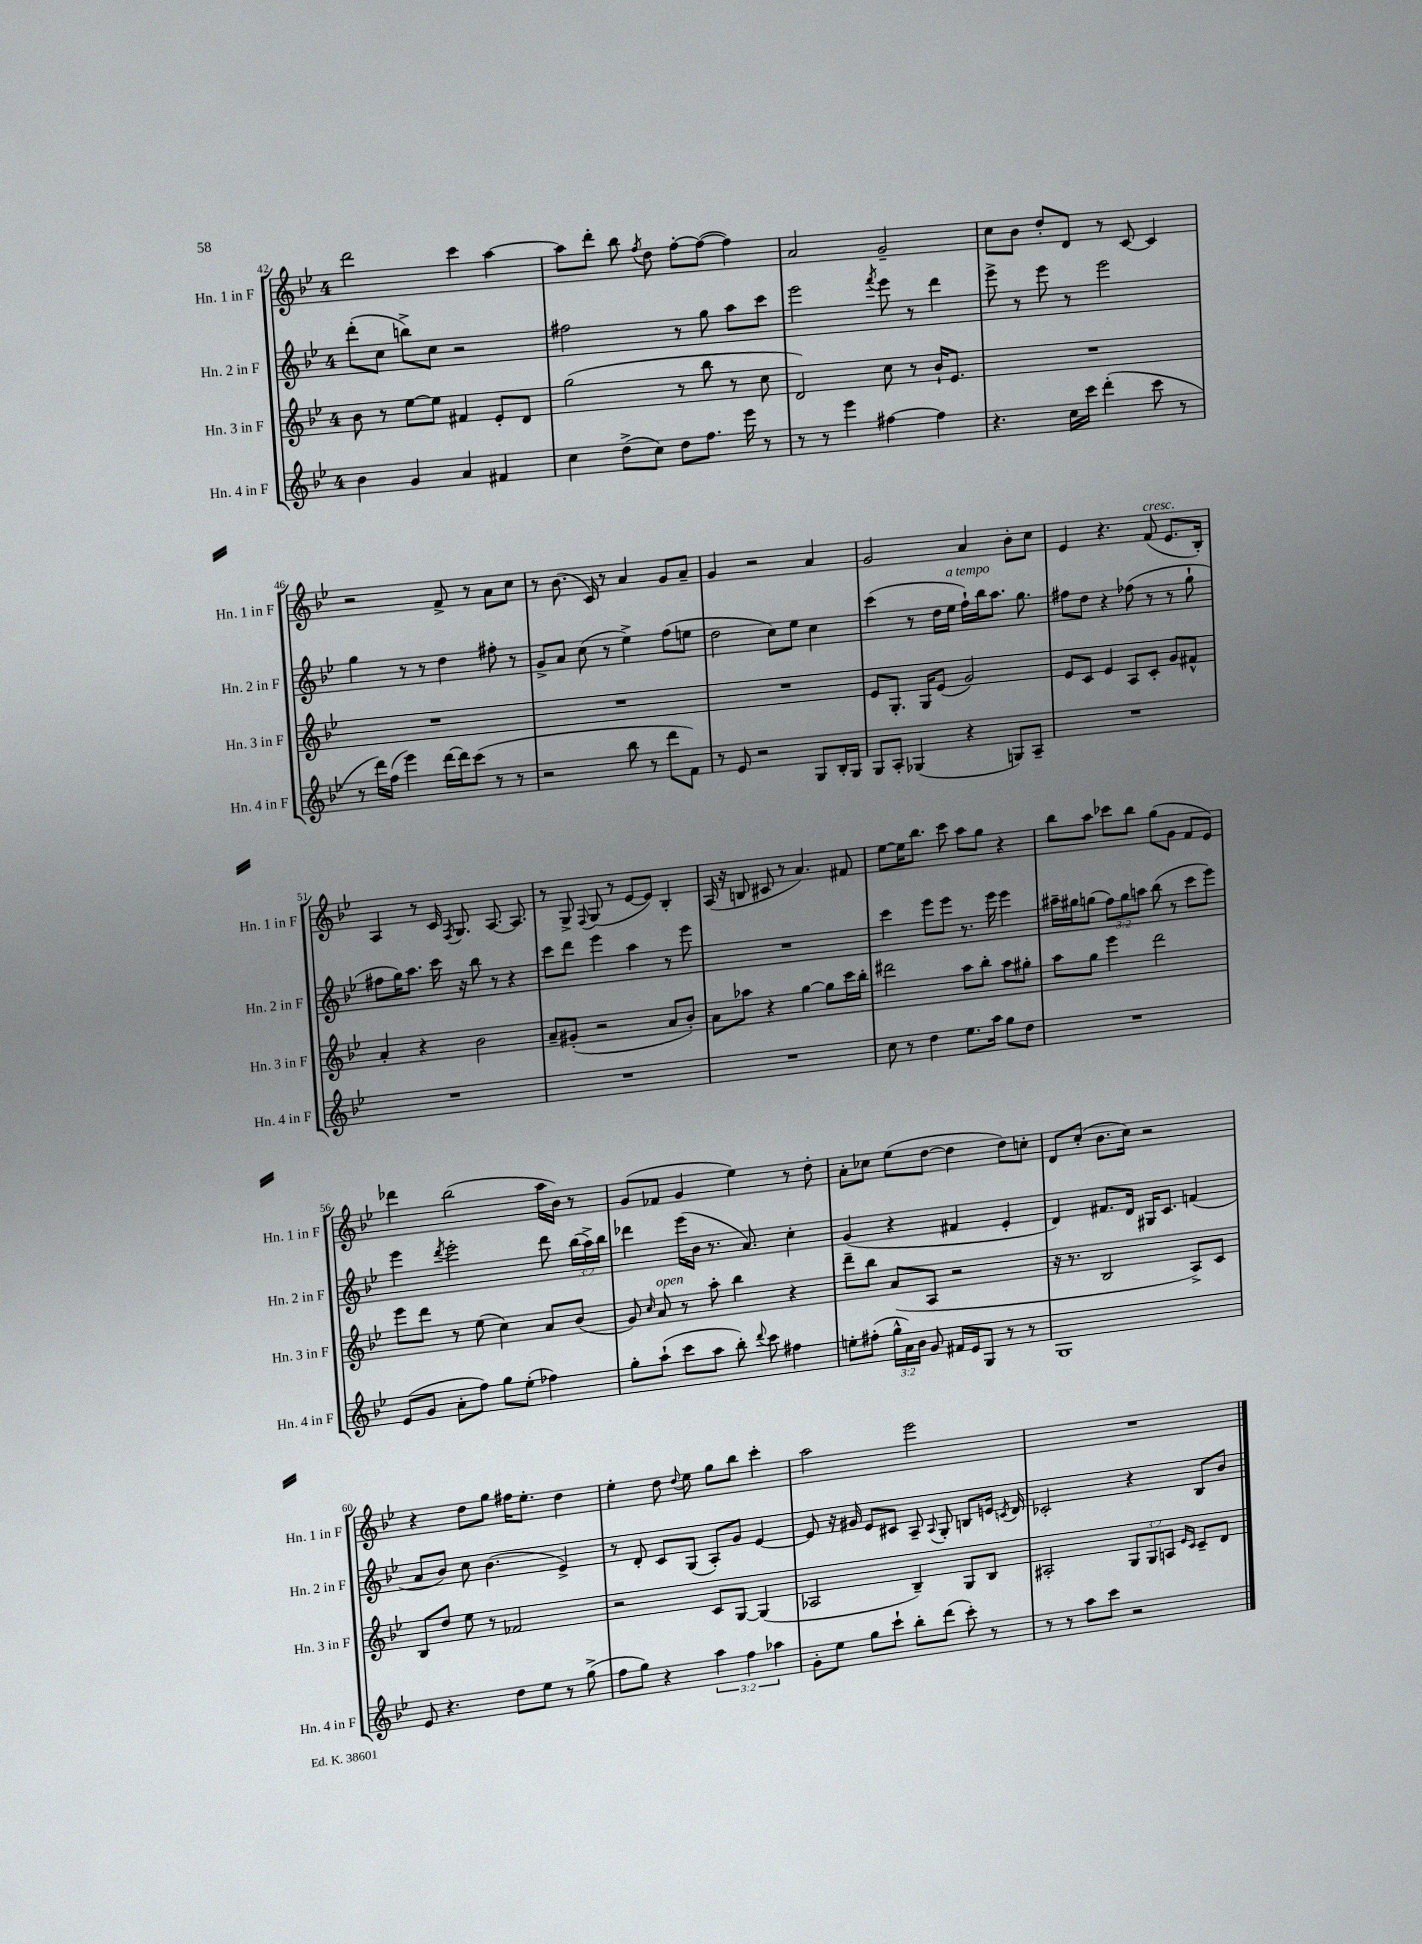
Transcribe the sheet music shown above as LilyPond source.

<<
\new StaffGroup <<
\new Staff = "s0" \with { instrumentName = "Hn. 1 in F" shortInstrumentName = "Hn. 1 in F" } {
    \clef treble \key bes \major \once \override Staff.TimeSignature.style = #'single-digit \time 4/4
    \autoBeamOff d'''2 c'''4 a''4~ |
    a''8[ d'''8]-. bes''8 \acciaccatura { f''8 } d''8 f''8[~-. f''8]~( f''4) |
    a'2 g'2-- |
    c''8[ bes'8] d''8[-. d'8] r8 c'8~ c'4 |
    r2 f'8-> r8 a'8[ c''8] |
    r8 bes'8.( c'16) r8 a'4 g'8[ a'8]-- |
    g'4 r2 a'4 |
    g'2 a'4 bes'8[-. c''8] |
    ees'4 r4. f'8^\markup { \italic "cresc." }( ees'8.[ bes16]-.) |
    a4 r8 c'16 \acciaccatura { f8 } g8. a8.~ a8. |
    r8 g8-> \appoggiatura { f8 } g8( r8 ees'8[~ ees'8]) bes4-. |
    a16( r16 b8 cis'8 r8 a'4.) fis'8 |
    ees''8[~ ees''16 bes''8.] c'''8 a''8[ g''8] r4 |
    bes''8[ a''8] ces'''8[ bes''8] g''8[( g'8] f'8[ ees'8]) |
    des'''4 bes''2( a''16[ bes'16]) r8 |
    g'8[( fes'8] g'4 ees''4) r8 d''8-. |
    a'8[-. ces''8] ees''8[( d''8]~ d''4 d''8[) c''8]-. |
    d'8[ c''8]-.( bes'8.[ c''16]) r2 |
    r4 d''8[ g''8] fis''16[ ees''8.]-. d''4 |
    ees''4-. d''8 \appoggiatura { d''8 } ees''8 g''8[ bes''8] c'''4-. |
    a''2 ees'''2 |
    R1 \bar "|." |
}
\new Staff = "s1" \with { instrumentName = "Hn. 2 in F" shortInstrumentName = "Hn. 2 in F" } {
    \clef treble \key bes \major \once \override Staff.TimeSignature.style = #'single-digit \time 4/4 \override Staff.TupletNumber.text = #tuplet-number::calc-fraction-text
    \autoBeamOff d'''8[-.( c''8] b''8[->) c''8] r2 |
    fis''2 r8 g''8 a''8[ c'''8] |
    ees'''2 \acciaccatura { f'''8 } ees'''8 r8 d'''4 |
    ees'''8-> r8 ees'''8 r8 ees'''2 |
    g''4 r8 r8 d''4 fis''8-. r8 |
    g'8[-> a'8] c''8( r8 ees''4->) f''8[( e''8] |
    d''2 c''8[) ees''8] c''4 |
    c'''4( r8 d''16[ ees''16]^\markup { \italic "a tempo" } f''16[-!) bes''16 a''8.] g''8. |
    fis''8[ d''8] r4 fes''8( r8 r8 g''8-! |
    fis''8[ g''16) a''8.] c'''16 r16 bes''8 r8 r4 |
    c'''8[ d'''8] ees'''4 a''4 r8 ees'''8 |
    R1 |
    c'''4 ees'''8[ ees'''8] r8. ees'''16 ees'''4 |
    ais''16[-- gis''16 g''8]( \tuplet 3/2 { f''8[) g''8 a''8] } bes''8( r8 c'''8[ ees'''8]) |
    ees'''4 \acciaccatura { d'''8 } ees'''2-. d'''8 \tuplet 3/2 { bes''16[( a''16->) bes''16] } |
    des'''4 ees'''16[( bes'16] r8. a'8.) c''4-. |
    g'4( r4 fis'4 ees'4-. |
    d'4) fis'8.[ d'16] gis16[ c'8.] f'4( |
    a'8[ bes'8]) c''8 bes'4.( ees'4->) |
    r8 d'8-. c'8[ g8]( a8[-.) g'8] ees'4~ |
    ees'8 r16 gis'16 ees'8[ cis'8] a8-- \appoggiatura { a8 } g8-. b8[ e'16] \acciaccatura { c'8 } d'16 |
    ces'2-. r4 bes8[ bes'8] \bar "|." |
}
\new Staff = "s2" \with { instrumentName = "Hn. 3 in F" shortInstrumentName = "Hn. 3 in F" } {
    \clef treble \key bes \major \once \override Staff.TimeSignature.style = #'single-digit \time 4/4 \override Staff.TupletNumber.text = #tuplet-number::calc-fraction-text
    \autoBeamOff bes'8 r8 ees''8[~ ees''8] fis'4 ees'8[-. d'8] |
    g''2( r8 bes''8 r8 c''8 |
    d'2) c''8 r8 bes'16[-! ees'8.] |
    R1 |
    R1 |
    R1 |
    R1 |
    ees'8[ g8.]-. g16[ ees'8]( g'2) |
    ees'8[ c'8] ees'4 a8[ c'8]-. g'8[ fis'8]-^ |
    a'4-. r4 bes'2 |
    a'8[-- gis'8]-.( r2 a'8[ bes'8]-.) |
    a'8[ aes''8] r4 g''4~ g''8[ c'''16 bes''16]-. |
    dis'''2 a''8[ bes''8]-. a''8[ gis''8]-. |
    a''8[ g''8] ees'''4 d'''2 |
    ees'''8[ d'''8] r8 ees''8( c''4) a'8[ bes'8]( |
    g'8) \grace { c''16 } a'8^\markup { \italic "open" } r8 a''8-. bes''4 r4 |
    d'''8[-- bes''8] a'8[( a8] r2 |
    r16 r8. bes2 a8[->) c'8] |
    bes8[ d''8] ees''8 r8 fes'2 |
    r2 c'8[ g8]~ g4( |
    aes2 bes4--) g8[ bes8] |
    ais2-. \tuplet 3/2 { g8[ g8 a8] } \grace { ees'16[ c'16] } c'8[-- d'8] \bar "|." |
}
\new Staff = "s3" \with { instrumentName = "Hn. 4 in F" shortInstrumentName = "Hn. 4 in F" } {
    \clef treble \key bes \major \once \override Staff.TimeSignature.style = #'single-digit \time 4/4 \override Staff.TupletNumber.text = #tuplet-number::calc-fraction-text
    \autoBeamOff bes'4 g'4 a'4 fis'4 |
    c''4 d''8[->( c''8]) d''8[ f''8.] ees'''16 r8 |
    r8 r8 ees'''4 fis''4~ fis''4 |
    r4. c''16[ c'''16] d'''4-.( c'''8 r8 |
    r8 d'''16[) f''16]( ees'''4) d'''16[~ d'''16 c'''8]( r8 r8 |
    r2 bes''8 r8 d'''8[ f'8]) |
    r8 ees'8 r2 g8[ bes16-. g16] |
    g8[ a8]-. ges4( r4 g8[) a8]-- |
    R1 |
    R1 |
    R1 |
    R1 |
    c''8 r8 d''4 ees''8.[ a''16] g''8[ d''8] |
    R1 |
    ees'8[( g'8] a'8[-. f''8]) g''8[ ees''8]-.( fes''4) |
    g''8[-. a''8]-!( c'''8[ a''8] bes''8-.) \appoggiatura { d'''8 } c'''8 fis''4 |
    e''8[-. fis''8]-.( \tuplet 3/2 { g''16[-^ a'16) bes'16] } g'8 fis'16[ ees'16 g8] r8 r8 |
    g1 |
    ees'8 r4. d''8[ ees''8] r8 g''8->( |
    f''8[ g''8]) r4 \tuplet 3/2 { a''4 f''4 aes''4 } |
    g'8[-. ees''8] g''8[ c'''8]-! bes''8[-. d'''8]( c'''8-.) r8 |
    r8 r8 a''8[ c'''8] r2 \bar "|." |
}
>>
>>
\layout { \context { \Score currentBarNumber = #42 } }
